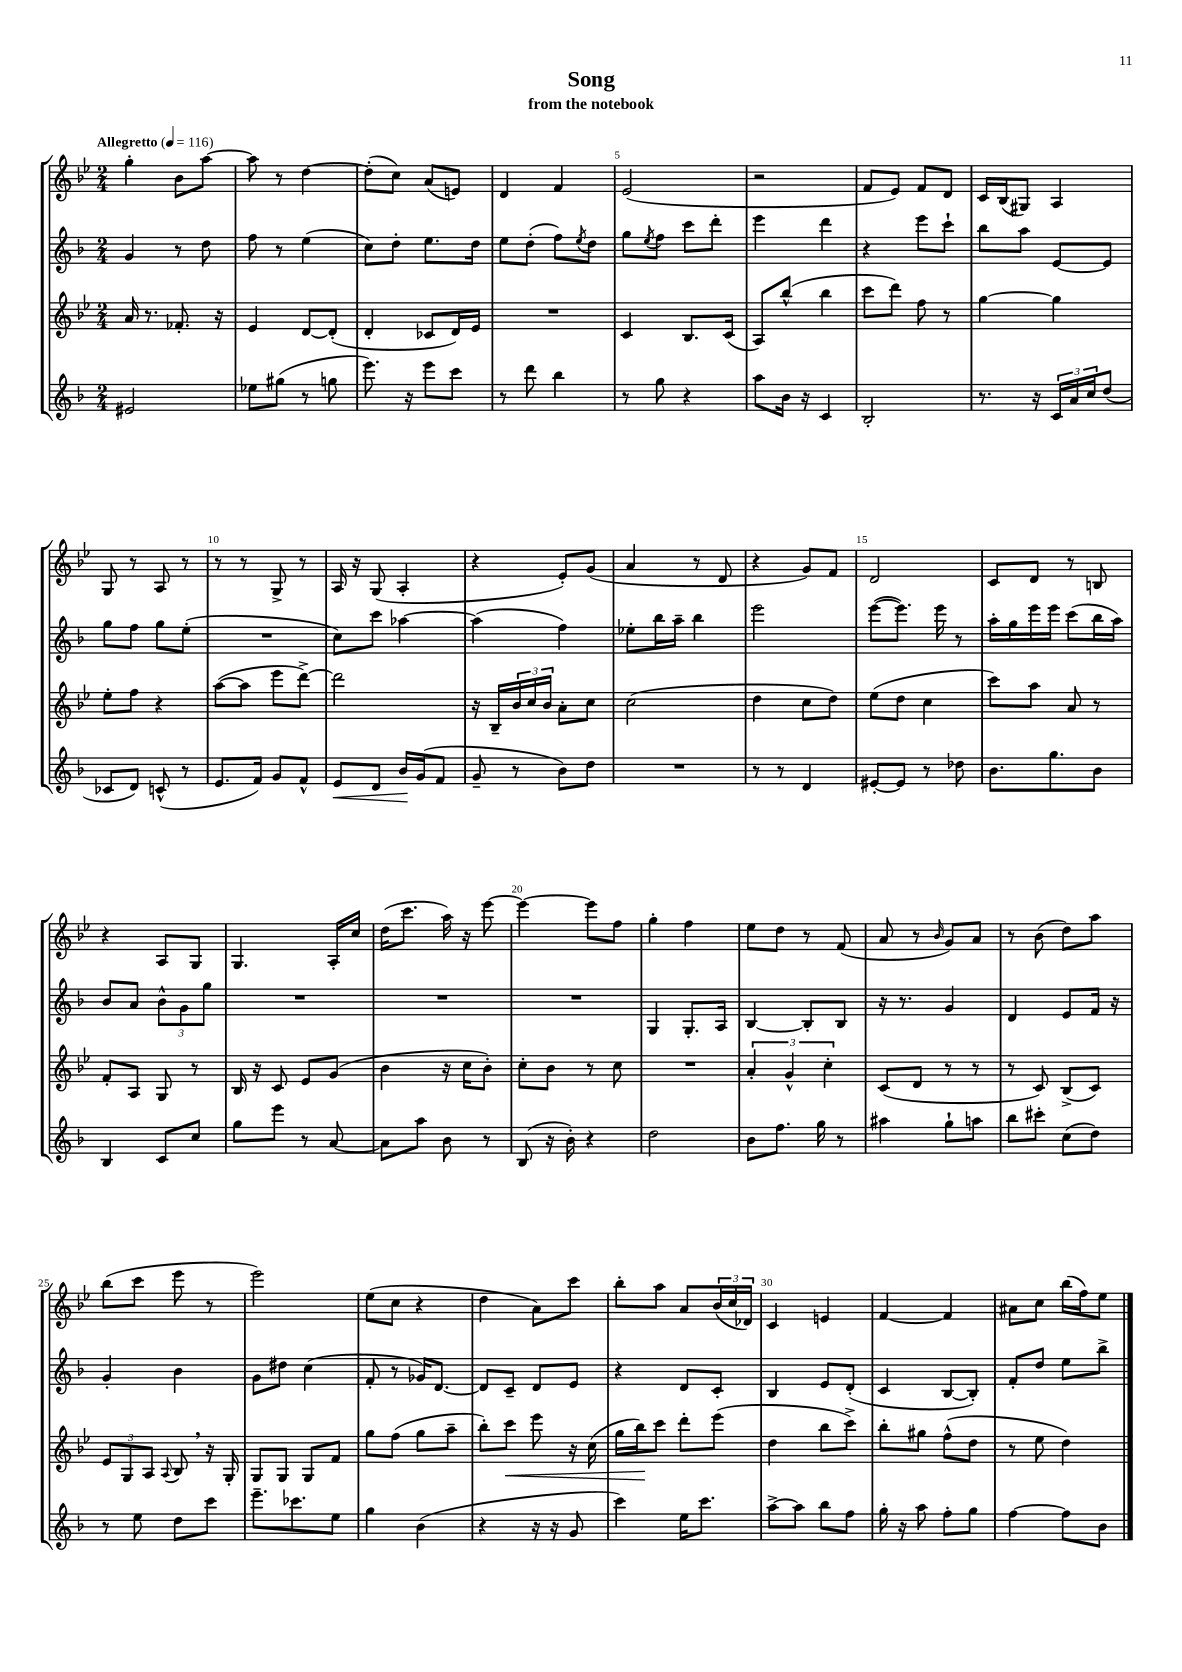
\header { title = "Song" subtitle = "from the notebook" }
<<
\new StaffGroup <<
\new Staff = "s0" {
    \clef treble \key bes \major \numericTimeSignature \time 2/4 \tempo "Allegretto" 4 = 116
    g''4-. bes'8 a''8~ |
    a''8 r8 d''4~ |
    d''8-.( c''8) a'8( e'8) |
    d'4 f'4 |
    ees'2( |
    r2 |
    f'8 ees'8) f'8 d'8 |
    c'16 bes16( gis8) a4 |
    g8 r8 a8 r8 |
    r8 r8 g8-> r8 |
    a16 r16 g8( a4-. |
    r4 ees'8-.) g'8( |
    a'4 r8 d'8 |
    r4 g'8) f'8 |
    d'2 |
    c'8 d'8 r8 b8 |
    r4 a8 g8 |
    g4. a16-. c''16 |
    d''16( c'''8. a''16) r16 ees'''8~ |
    ees'''4~ ees'''8 f''8 |
    g''4-. f''4 |
    ees''8 d''8 r8 f'8( |
    a'8 r8 \grace { bes'16 } g'8) a'8 |
    r8 bes'8( d''8) a''8 |
    bes''8( c'''8 ees'''8 r8 |
    ees'''2) |
    ees''8( c''8 r4 |
    d''4 a'8) c'''8 |
    bes''8-. a''8 a'8 \tuplet 3/2 { bes'16( c''16 des'16) } |
    c'4 e'4 |
    f'4~ f'4 |
    ais'8 c''8 bes''16( f''16) ees''8 \bar "|." |
}
\new Staff = "s1" {
    \clef treble \key f \major \numericTimeSignature \time 2/4
    g'4 r8 d''8 |
    f''8 r8 e''4( |
    c''8) d''8-. e''8. d''16 |
    e''8 d''8-.( f''8) \acciaccatura { e''8 } d''8 |
    g''8 \acciaccatura { e''8 } f''8 c'''8 d'''8-. |
    e'''4 d'''4 |
    r4 e'''8 c'''8-! |
    bes''8 a''8 e'8~ e'8 |
    g''8 f''8 g''8 e''8-.( |
    R2 |
    c''8) c'''8 aes''4~ |
    aes''4( f''4) |
    ees''8-. bes''16 a''16-- bes''4 |
    e'''2 |
    e'''8~( e'''8.) e'''16 r8 |
    a''16-. g''16 e'''16 e'''16 c'''8( bes''16 a''16) |
    bes'8 a'8 \tuplet 3/2 { bes'8-^ g'8 g''8 } |
    R2 |
    R2 |
    R2 |
    g4 g8.-. a16 |
    bes4~ bes8-. bes8 |
    r16 r8. g'4 |
    d'4 e'8 f'16 r16 |
    g'4-. bes'4 |
    g'8 dis''8 c''4( |
    f'8-. r8 ges'16) d'8.~ |
    d'8 c'8-- d'8 e'8 |
    r4 d'8 c'8-. |
    bes4 e'8 d'8-.( |
    c'4 bes8~ bes8-.) |
    f'8-. d''8 e''8 bes''8-> \bar "|." |
}
\new Staff = "s2" {
    \clef treble \key bes \major \numericTimeSignature \time 2/4
    a'16 r8. fes'8.-. r16 |
    ees'4 d'8~ d'8-.( |
    d'4-. ces'8 d'16) ees'16 |
    R2 |
    c'4 bes8. c'16( |
    a8) bes''8-^( bes''4 |
    c'''8 d'''8) f''8 r8 |
    g''4~ g''4 |
    ees''8-. f''8 r4 |
    a''8~( a''8 ees'''8 d'''8~->) |
    d'''2 |
    r16 bes16-- \tuplet 3/2 { bes'16 c''16 bes'16 } a'8-. c''8 |
    c''2( |
    d''4 c''8 d''8) |
    ees''8( d''8 c''4 |
    c'''8) a''8 a'8 r8 |
    f'8-. a8 g8 r8 |
    bes16 r16 c'8 ees'8 g'8( |
    bes'4 r16 c''16 bes'8-.) |
    c''8-. bes'8 r8 c''8 |
    R2 |
    \tuplet 3/2 { a'4-. g'4-^ c''4-. } |
    c'8( d'8 r8 r8 |
    r8 c'8) bes8->( c'8) |
    \tuplet 3/2 { ees'8 g8 a8 } \appoggiatura { a8 } bes8 \breathe r16 g16-. |
    g8 g8 g8 f'8 |
    g''8 f''8( g''8 a''8-- |
    bes''8-.) c'''8\< ees'''8 r16 c''16( |
    g''16 bes''16\!) c'''8 d'''8-. ees'''8( |
    d''4 bes''8 c'''8->) |
    bes''8-. gis''8 f''8-^( d''8 |
    r8 ees''8 d''4) \bar "|." |
}
\new Staff = "s3" {
    \clef treble \key f \major \numericTimeSignature \time 2/4
    eis'2 |
    ees''8 gis''8( r8 g''8 |
    e'''8.) r16 e'''8 c'''8 |
    r8 d'''8 bes''4 |
    r8 g''8 r4 |
    a''8 bes'16 r16 c'4 |
    bes2-. |
    r8. r16 \tuplet 3/2 { c'16 a'16 c''16 } d''8( |
    ces'8 d'8) c'8-^( r8 |
    e'8. f'16) g'8 f'8-^ |
    e'8\< d'8 bes'16\! g'16( f'8 |
    g'8-- r8 bes'8) d''8 |
    R2 |
    r8 r8 d'4 |
    eis'8~-. eis'8 r8 des''8 |
    bes'8. g''8. bes'8 |
    bes4 c'8 c''8 |
    g''8 e'''8 r8 a'8~ |
    a'8 a''8 bes'8 r8 |
    bes8( r16 bes'16-.) r4 |
    d''2 |
    bes'8 f''8. g''16 r8 |
    ais''4 g''8-! a''8 |
    bes''8 cis'''8-. c''8( d''8) |
    r8 e''8 d''8 c'''8 |
    e'''8.-- ces'''8. e''8 |
    g''4 bes'4( |
    r4 r16 r16 g'8 |
    c'''4) e''16 c'''8. |
    a''8~-> a''8 bes''8 f''8 |
    g''16-. r16 a''8 f''8-. g''8 |
    f''4~ f''8 bes'8 \bar "|." |
}
>>
>>
\layout { \context { \Score \override BarNumber.break-visibility = ##(#f #t #t) barNumberVisibility = #(every-nth-bar-number-visible 5) } }
